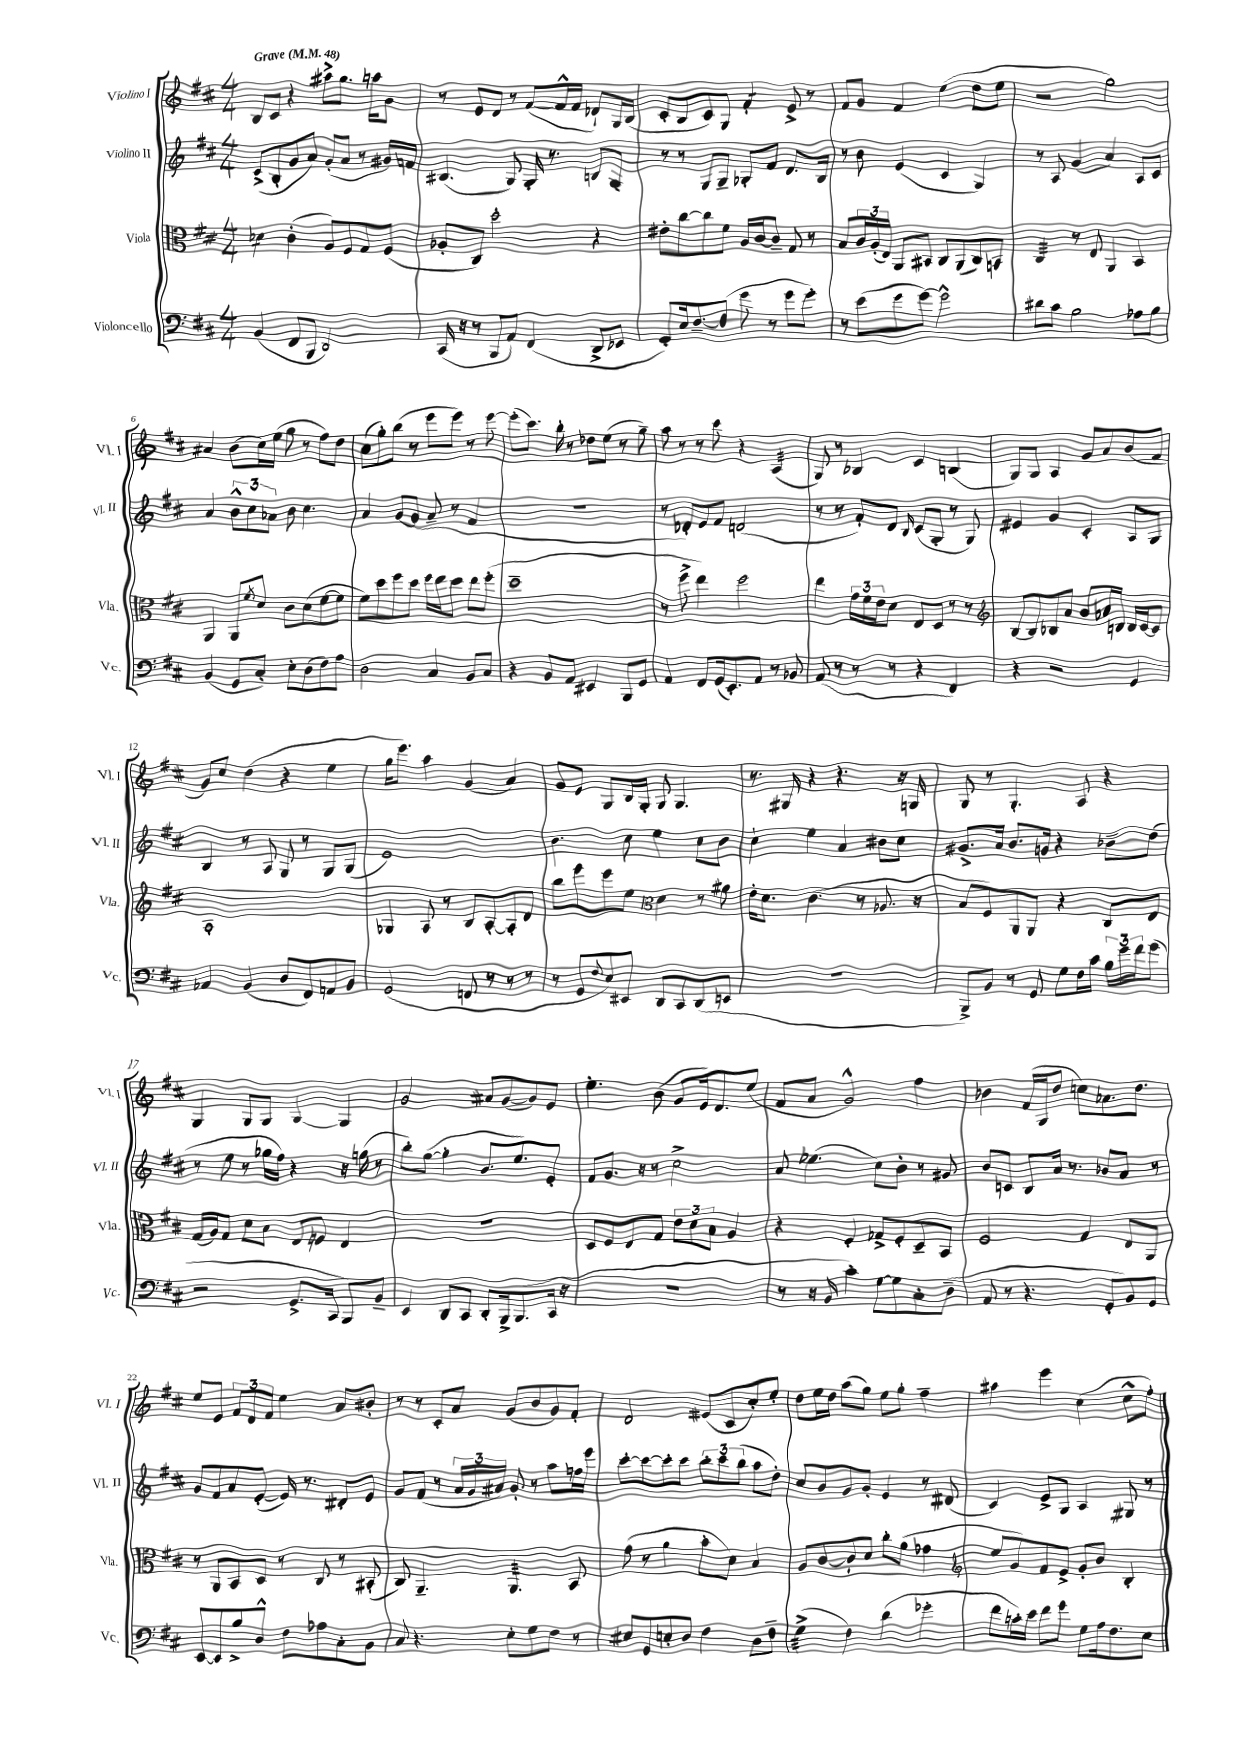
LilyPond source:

<<
\new StaffGroup <<
\new Staff = "s0" \with { instrumentName = "Violino I" shortInstrumentName = "Vl. I" } {
    \clef treble \key d \major \numericTimeSignature \time 4/4 \tempo "Grave" 4 = 48
    b8 cis'8 r4 ais''8-> g''8. a''16 g'8 |
    r8 e'8 d'8 r8 fis'8~( fis'16-^ fis'16 des'8-!) g16 b16( |
    cis'8-. b8 cis'8) g8 fis'4:8-. e'8-> r8 |
    fis'8 g'8 fis'4 e''4( d''8 e''8 |
    r2 g''2) |
    ais'4 b'8( cis''16) e''16( g''8 r8 fis''8) d''8 |
    cis''8( g''8-.) b''8( r8 e'''8 e'''8) r8 e'''8~ |
    e'''8-.( cis'''8.) b''16-. r8 des''8 e''8( r8 g''8--) |
    a''8 r8 r8 cis'''8 r4 a4:32( |
    g8) r8 bes4 cis'4 b4( |
    g8) g8 a4 g'8 a'8 b'8( fis'8 |
    g'8) cis''8 d''4( r4 e''4 |
    g''16 e'''8.) a''4 g'4( a'4) |
    g'8 e'8 g8 b16 g16-. g8 g4. |
    r8. gis16 r4 r4. r16 g16 |
    g8 r8 g4.-. a8 r4 |
    g4 g8 g8 g4~ g4 |
    g'2 ais'8 g'8~( g'8) e'8 |
    e''4.-. b'8( g'8 e'16) d'8. e''8( |
    fis'8 a'8 g'2-^) fis''4 |
    bes'4 fis'16( g16 d''8 c''8) aes'8. d''8. |
    e''8 e'8 \tuplet 3/2 { fis'8 d'8 fis'8 } e''4 a'8 bis'8-. |
    r8 r8 cis'8-. a'8 g'8( b'8 g'8) fis'8-. |
    d'2 eis'8( cis'8 cis''8-.) e''8-. |
    d''8 e''16 d''16 a''8( g''8) e''8 g''8-. fis''4-- |
    ais''4 e'''4 cis''4( cis''8-^ fis''8-.) \bar "|." |
}
\new Staff = "s1" \with { instrumentName = "Violino II" shortInstrumentName = "Vl. II" } {
    \clef treble \key d \major \numericTimeSignature \time 4/4
    cis'8->( b8-. g'8 a'8) g'8-.( a'8 r8 gis'16) f'16 |
    bis4.( g8) g16-. r8. b8 g8-. |
    r8 r8 g8 g8-- ges8-. fis'8 d'8. b16 |
    r8 b'8 e'4( cis'4 g4) |
    r8 a8 g'4( a'4) a8 cis'8 |
    a'4 \tuplet 3/2 { b'8-^ cis''8 aes'8 } b'8 cis''4. |
    a'4 g'8~ g'8( a'8-- r8 fis'4 |
    r1 |
    r8 des'8-.) e'8 fis'8 d'2( |
    r8 r8 fis'8-.) d'8 \grace { b16 } cis'8( g8-. r8 g8) |
    eis'4 g'4 cis'4-. a8 g8 |
    b4 r8 a8 g8 r8 g8 g8( |
    e'1) |
    b'4. cis''8 e''4 cis''8 b'8 |
    cis''4-! e''4 a'4 bis'8 cis''8 |
    gis'8.-> a'16 b'8. g'16 r4 bes'8-- d''8( |
    r8 e''8 r8 ges''16 fis''16) r4 r16 g''16( r8 |
    b''8-.) g''8~( g''4-. b'8. e''8.) e'8-. |
    fis'8 g'8. r16 r8 cis''2-> |
    a'8 ees''4.( cis''8) b'8-. r8 gis'8 |
    b'8 c'8 b8 a'16 r8. bes'8 a'8 r8 |
    g'8 fis'8 a'8 e'8~-.( e'16) r8. dis'8-. e'8 |
    g'8 fis'8( r8 \tuplet 3/2 { a'16 g'16 ais'16) } g'8-. r8 a''8 f''16 e'''16 |
    cis'''8~-. cis'''8~ cis'''8-. cis'''8 \tuplet 3/2 { b''8-. cis'''8 b''8( } a''8 d''8-.) |
    cis''8 b'8 g'8 g'8-. e'4 r8 dis'8( |
    cis'4) e'8-> g8 a4 gis8 r8 \bar "|." |
}
\new Staff = "s2" \with { instrumentName = "Viola" shortInstrumentName = "Vla." } {
    \clef alto \key d \major \numericTimeSignature \time 4/4
    des'4:8 cis'4-.( a8) fis8 g8 fis8( |
    aes8-. cis8) d''2-. r4 |
    eis'8-. cis''8~ cis''8 fis'8 a16 cis'16~ cis'8-- g8 r8 |
    b8 \tuplet 3/2 { cis'16 a16-.( e16) } a,8 bis,8 cis8 a,8( cis8) b,8 |
    cis4:32 r8 e8 a,4 b,4 |
    a,4 a,8 \acciaccatura { fis'8 } d'8 cis'8 d'8( fis'8~ fis'8 |
    fis'8) d''8 fis''8 d''8 fis''16 e''16 d''8 e''8 fis''8-.( |
    d''1-- |
    r8 fis''8-> e''4) fis''2 |
    e''4 \tuplet 3/2 { g'16 fis'16 e'16 } d'8 e8 d8 r8 r8 |
    \clef treble b8~ b8 bes8 a'8 b'8 aes'16 b16 b16 cis'16~ cis'8 |
    a1-. |
    ges4 a8 r8 b8 a8~-. a8-. d'8 |
    b''8 e'''8 e'''8 e''8 \clef alto d'4 r8 ais'8 |
    e'16-. d'8. cis'4.( r8 aes8. r16 |
    b8 fis8) a,8 a,8 r4 cis8 e8 |
    g16( a16) g8 d'8 b8 e8 f8 e4 |
    R1 |
    d8 fis8 e8 g8 \tuplet 3/2 { e'8 d'8 b8 } a4 |
    r4 fis4-. ges8-> fis8-. d8-- b,8 |
    fis2 g4 e8 a,8 |
    r8 a,8 b,8 d8 r8 cis8 r8 bis,8-.( |
    cis8) a,4.-- a,4.:32 b,8 |
    g'8( r8 a'4 b'8-. d'8) b4 |
    a8 cis'8~ cis'8-. d'8 cis''8-. a'8( ges'4 |
    \clef treble e''8 g'8) fis'8 e'8-> g'8-. b'8 b4-. \bar "|." |
}
\new Staff = "s3" \with { instrumentName = "Violoncello" shortInstrumentName = "Vc." } {
    \clef bass \key d \major \numericTimeSignature \time 4/4
    b,4( fis,8 b,,8 d,2) |
    cis,16( r16 r8 b,,8 a,8) fis,4( d,8-> ees,8 |
    g,8-.) e16 fis8.~-- fis8( g'8 r8 g'8 g'8-.) |
    r8 e'8( g'8 g'8~) g'2-^ |
    dis'8 cis'8 b2 aes8 b8 |
    b,4( g,8 cis8-.) e8-. d8( fis8) a8 |
    d2 cis4 b,8 cis8 |
    r4 b,8 a,8 eis,4 b,,8 g,8 |
    a,4 fis,8 g,16( e,8.-.) a,8 r8 bes,8 |
    a,8( r8 r8 r8 r4 fis,4) |
    r4 r2 g,4 |
    aes,4 b,4( d8 fis,8) a,8 b,8 |
    g,2( f,8 r8 r8 r8 |
    r8 g,8 \appoggiatura { fis8 } e8) eis,8 d,8 cis,8 d,8( e,8 |
    R1 |
    b,,8->) b,8 r8 g,8 g8 fis16 cis'16 \tuplet 3/2 { b16 g'16 fis'16 } g'8( |
    r2 g,8.-> cis,16 b,,8) b,8-- |
    e,4 d,8 cis,8 d,8-. b,,16-> b,,8.( cis,16 r16 |
    R1 |
    r8 r16 b,16 cis'4-.) g8~ g8 cis8-. d8--( |
    a,8 r8 r4. g,8-. b,8) g,8 |
    e,8~ e,8 b8-> d8-^ fis8 aes8 cis8-. b,8 |
    cis8 r4. e8-. g8 fis8 r8 |
    eis8 g,8 e8-. d8 fis4 d8 fis8-- |
    g4:32->( fis4) d'4( ges'4-. |
    fis'8 c'16-.) e'16 fis'8 g'8 g8 a16 fis8. e8 \bar "|." |
}
>>
>>
